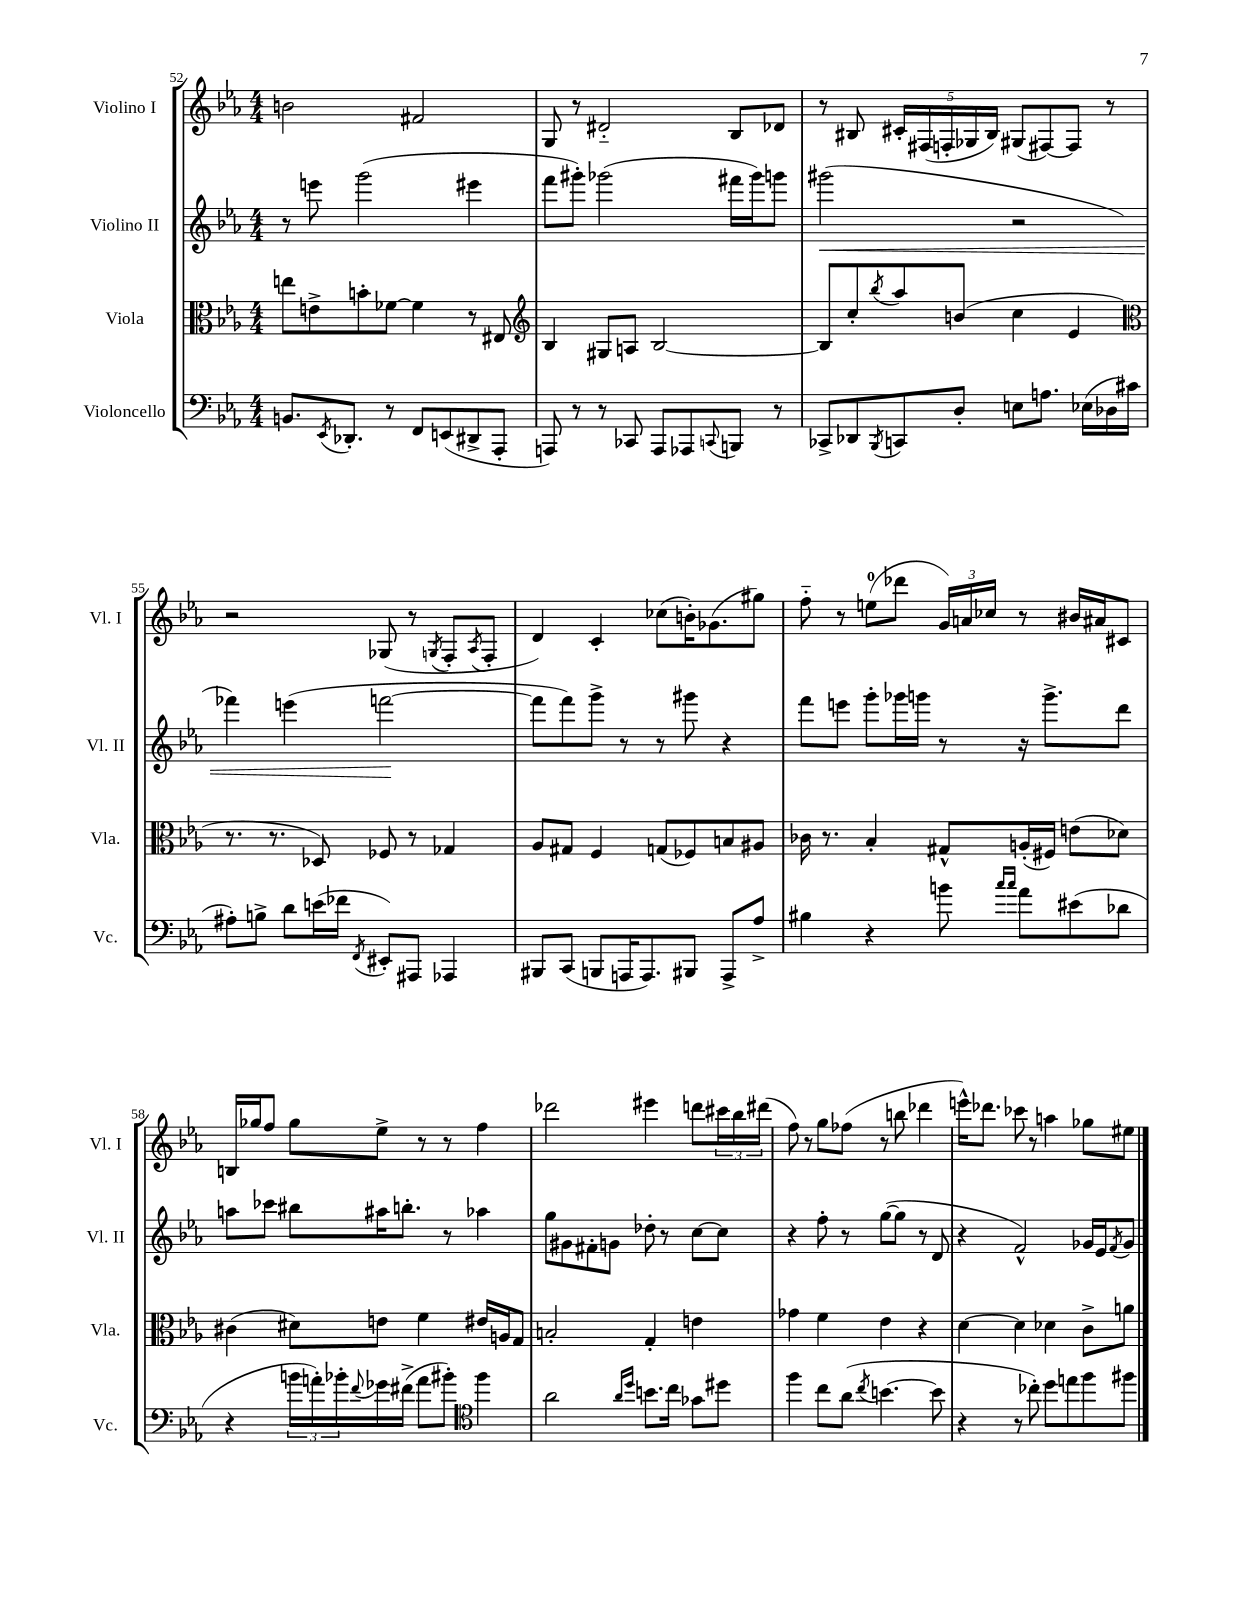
<<
\new StaffGroup <<
\new Staff = "s0" \with { instrumentName = "Violino I" shortInstrumentName = "Vl. I" } {
    \clef treble \key ees \major \numericTimeSignature \time 4/4
    b'2 fis'2 |
    g8 r8 dis'2-_ bes8 des'8 |
    r8 bis8 \tuplet 5/4 { cis'16-. fis16( f16-. ges16 bis16) } gis8( fis8~) fis8 r8 |
    r2 ges8( r8 \acciaccatura { g8 } f8-. \acciaccatura { aes8 } f8-. |
    d'4) c'4-. ces''8( b'16-.) ges'8.( gis''8) |
    f''8-_ r8 e''8-0( des'''8 \tuplet 3/2 { g'16) a'16 ces''16 } r8 bis'16 ais'16 cis'8 |
    b16 ges''16 f''8 ges''8 ees''8-> r8 r8 f''4 |
    des'''2 eis'''4 d'''8 \tuplet 3/2 { cis'''16 bes''16 dis'''16( } |
    f''8) r8 g''8 fes''8( r8 b''8 des'''4 |
    e'''16-^) des'''8. ces'''8 r8 a''4 ges''8 eis''8 \bar "|." |
}
\new Staff = "s1" \with { instrumentName = "Violino II" shortInstrumentName = "Vl. II" } {
    \clef treble \key ees \major \numericTimeSignature \time 4/4
    r8 e'''8 g'''2( eis'''4 |
    f'''8 gis'''8-.) ges'''2( fis'''16 ges'''16) g'''8 |
    gis'''2\<( r2 |
    fes'''4) e'''4( f'''2~\! |
    f'''8 f'''8) g'''8-> r8 r8 gis'''8 r4 |
    f'''8 e'''8 g'''8-. ges'''16 g'''16 r8 r16 g'''8.-> d'''8 |
    a''8 ces'''8 bis''8 ais''16 b''8.-. r8 aes''4 |
    g''8 gis'8 fis'8-. g'8 des''8-. r8 c''8~ c''8 |
    r4 f''8-. r8 g''8~( g''8 r8 d'8 |
    r4 f'2-^) ges'16 ees'16 \acciaccatura { f'8 } ges'8 \bar "|." |
}
\new Staff = "s2" \with { instrumentName = "Viola" shortInstrumentName = "Vla." } {
    \clef alto \key ees \major \numericTimeSignature \time 4/4
    e''8 e'8-> b'8-. fes'8~ fes'4 r8 eis8 |
    \clef treble bes4 gis8 a8 bes2~ |
    bes8 c''8-. \acciaccatura { bes''8 } aes''8 b'8( c''4 ees'4 |
    \clef alto r8. r8. des8) fes8 r8 ges4 |
    aes8 gis8 f4 g8( fes8) b8 ais8 |
    ces'16 r8. bes4-. gis8-^ a16-.( fis16) e'8( des'8) |
    cis'4( dis'8) e'8 f'4 eis'16 a16 g8 |
    b2-. g4-. e'4 |
    ges'4 f'4 ees'4 r4 |
    d'4~ d'4 des'4 c'8-> a'8 \bar "|." |
}
\new Staff = "s3" \with { instrumentName = "Violoncello" shortInstrumentName = "Vc." } {
    \clef bass \key ees \major \numericTimeSignature \time 4/4
    b,8. \acciaccatura { ees,8 } des,8.-. r8 f,8 e,8( dis,8-> aes,,8-. |
    a,,8) r8 r8 ces,8 a,,8 aes,,8 \appoggiatura { c,8 } b,,8 r8 |
    ces,8-> des,8 \acciaccatura { bes,,8 } c,8 d8-. e8 a8. ees16( des16 cis'16 |
    ais8-.) b8-> d'8 e'16( fes'16 \acciaccatura { f,8 } eis,8-.) ais,,8 aes,,4 |
    bis,,8 c,8( b,,8 a,,16 a,,8.) bis,,8 a,,8-> aes8-> |
    bis4 r4 b'8 \grace { c''16 c''16 } aes'8 eis'8( des'8 |
    r4 \tuplet 3/2 { b'16 a'16-.) bes'16-. } \appoggiatura { f'8 } ges'16 fis'16->( a'8 bis'8-.) \clef tenor f''4 |
    aes'2 \grace { aes'16 d''16 } b'8. c''16 ges'8 dis''8 |
    f''4 c''8 aes'8( \acciaccatura { c''8 } b'4.~ b'8 |
    r4 r8 ces''8-.) d''8 e''8 f''8 fis''8 \bar "|." |
}
>>
>>
\layout { \context { \Score currentBarNumber = #52 } }
